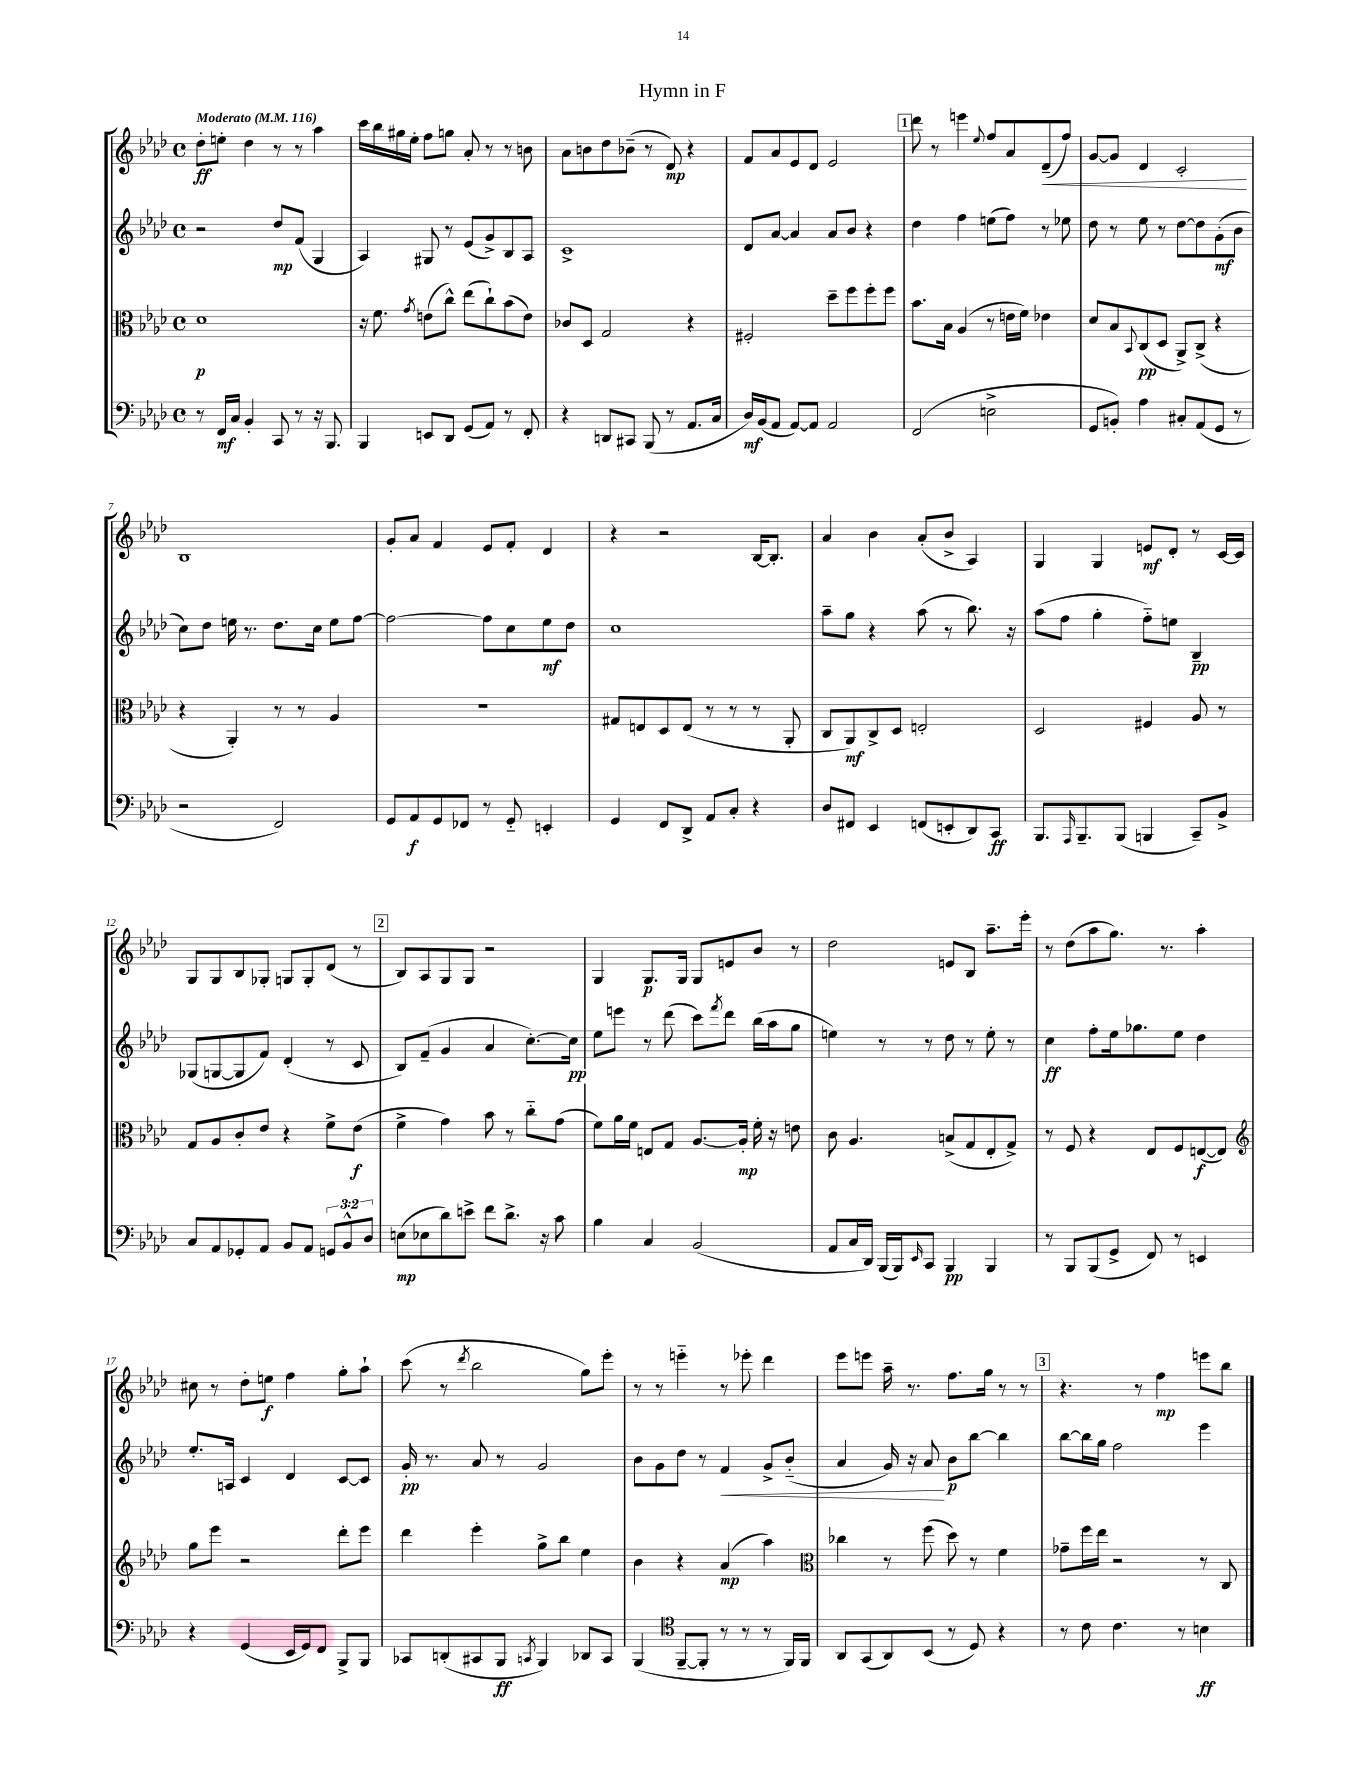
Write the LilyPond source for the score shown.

\header { title = "Hymn in F" }
<<
\new StaffGroup <<
\new Staff = "s0" {
    \clef treble \key aes \major \defaultTimeSignature \time 4/4 \tempo "Moderato" 4 = 116
    des''8-.\ff e''8-. des''4 r8 r8 aes''4 |
    c'''16 bes''16 gis''16 ees''16-. f''8 g''8 aes'8-. r8 r8 b'8 |
    aes'8 b'8 des''8 bes'8--( r8 des'8\mp) r4 |
    f'8 aes'8 ees'8 des'8 ees'2 |
    \mark \markup { \box "1" } des'''8 r8 e'''4 \appoggiatura { ees''8 } f''8 aes'8 des'8--\<( f''8) |
    g'8~ g'8 des'4 c'2-.\! |
    bes1 |
    g'8-. aes'8 f'4 ees'8 f'8-. des'4 |
    r4 r2 bes16~ bes8.-. |
    aes'4 bes'4 aes'8-.( bes'8-> aes4) |
    g4 g4 e'8\mf des'8-. r8 c'16~ c'16 |
    g8 g8 bes8 ges8-. g8 g8-. des'8( r8 |
    \mark \markup { \box "2" } bes8) aes8 g8 g8 r2 |
    g4 g8.\p g16 g8 e'8 bes'8 r8 |
    des''2 e'8 bes8 aes''8.-- ees'''16-. |
    r8 des''8( aes''8 g''8.) r8. aes''4-. |
    cis''8 r8 des''8-. e''8\f f''4 g''8-. aes''8-! |
    c'''8( r8 \acciaccatura { des'''8 } bes''2 g''8) ees'''8-. |
    r8 r8 e'''4-_ r8 ees'''8-. des'''4 |
    ees'''8 e'''8 aes''16-- r8. f''8. g''16 r8 r8 |
    \mark \markup { \box "3" } r4. r8 f''4\mp e'''8 bes''8 \bar "|." |
}
\new Staff = "s1" {
    \clef treble \key aes \major \defaultTimeSignature \time 4/4
    r2 des''8\mp f'8( g4 |
    aes4) gis8 r8 ees'8( g'8->) bes8 aes8 |
    c'1-> |
    des'8 aes'8~ aes'4 aes'8 bes'8 r4 |
    \mark \markup { \box "1" } des''4 f''4 e''8( f''8) r8 ees''8 |
    des''8 r8 ees''8 r8 des''8~ des''8 g'8-.\mf( bes'8 |
    c''8) des''8 e''16 r8. des''8. c''16 e''8 f''8~ |
    f''2~ f''8 c''8 ees''8\mf des''8 |
    c''1 |
    aes''8-- g''8 r4 aes''8( r8 bes''8.) r16 |
    aes''8( f''8 g''4-. f''8-_) e''8 bes4--\pp |
    ges8( g8~ g8 f'8) des'4-.( r8 c'8 |
    \mark \markup { \box "2" } bes8) f'8--( g'4 aes'4 c''8.~-.) c''16\pp |
    ees''8 e'''8 r8 des'''8( c'''8) \acciaccatura { f'''8 } des'''8 bes''16( aes''16 g''8 |
    e''4) r8 r8 des''8 r8 e''8-. r8 |
    c''4\ff f''8-. ees''16 ges''8. ees''8 des''4 |
    ees''8.-. a16 c'4 des'4 c'8~ c'8 |
    g'16-.\pp r8. aes'8 r8 g'2 |
    bes'8 g'8 des''8 r8 f'4\< g'8-> bes'8-_( |
    aes'4 g'16) r16 aes'8\! bes'8\p bes''8~ bes''4 |
    \mark \markup { \box "3" } bes''8~ bes''16 g''16 f''2 ees'''4 \bar "|." |
}
\new Staff = "s2" {
    \clef alto \key aes \major \defaultTimeSignature \time 4/4
    des'1\p |
    r16 f'8. \acciaccatura { g'8 } e'8( c''8-^) ees''8( c''8-!) bes'8( e'8) |
    ces'8 des8 g2 r4 |
    fis2-. des''8-- f''8 f''8-. f''8 |
    \mark \markup { \box "1" } bes'8. bes16 aes4( r8 e'16 f'16) ees'4 |
    des'8 bes8 \appoggiatura { bes,8 } c8\pp( des8 aes,8->) c8->( r4 |
    r4 aes,4-.) r8 r8 aes4 |
    R1 |
    gis8 e8 des8 e8( r8 r8 r8 aes,8-. |
    c8 aes,8\mf) c8-> des8 e2-. |
    des2 fis4 aes8 r8 |
    g8 aes8 c'8-. ees'8 r4 f'8-> ees'8\f( |
    \mark \markup { \box "2" } f'4-> g'4) bes'8 r8 c''8-_ g'8( |
    f'8) aes'16 f'16 e8 g8 aes8.~ aes16-.\mp f'16-. r16 e'8 |
    c'8 aes4. b8->( g8 ees8-. g8->) |
    r8 f8 r4 ees8 f8 e8~\f( e8) |
    \clef treble g''8 ees'''8 r2 des'''8-. ees'''8 |
    des'''4 ees'''4-. g''8-> bes''8 ees''4 |
    bes'4 r4 aes'4\mp( aes''4) |
    \clef alto ces''4 r8 f''8( des''8) r8 f'4 |
    \mark \markup { \box "3" } ges'8-- f''16 ees''16 r2 r8 c8 \bar "|." |
}
\new Staff = "s3" {
    \clef bass \key aes \major \defaultTimeSignature \time 4/4 \override Staff.TupletNumber.text = #tuplet-number::calc-fraction-text
    r8 f,16\mf c16 bes,4-. c,8 r8 r16 bes,,8. |
    bes,,4 e,8 des,8 g,8( aes,8) r8 f,8-. |
    r4 d,8 cis,8 bes,,8( r8 aes,8. c16 |
    des16\mf) bes,16( aes,8 aes,8~) aes,8 aes,2 |
    \mark \markup { \box "1" } f,2( e2-> |
    g,8 b,8-.) aes4 cis8-. aes,8( g,8 r8 |
    r2 f,2) |
    g,8 aes,8\f g,8 fes,8 r8 g,8-_ e,4-. |
    g,4 f,8 des,8-> aes,8 c8-. r4 |
    des8 fis,8 ees,4 f,8( e,8-. des,8) c,8\ff |
    bes,,8. \grace { aes,,16 } bes,,8.-- bes,,8( b,,4 c,8--) bes,8-> |
    c8 aes,8 ges,8-. aes,8 bes,8 aes,8 \tuplet 3/2 { g,8 bes,8-^ des8 } |
    \mark \markup { \box "2" } e8\mp( ees8 des'8) e'8-> f'8 des'8.-> r16 c'8 |
    bes4 c4 bes,2( |
    aes,8 c16 des,16) bes,,16( bes,,16) \grace { ees,16 } c,8 bes,,4\pp bes,,4 |
    r8 bes,,8 bes,,8( g,8-> f,8) r8 e,4 |
    r4 g,4( ees,16 g,16) f,8 bes,,8-> bes,,8 |
    ces,8 d,8-.( cis,8 bes,,8\ff \acciaccatura { c,8 } bes,,4) des,8 c,8 |
    bes,,4( \clef tenor f,8~-- f,8-. r8 r8 r8 f,16) f,16 |
    aes,8 g,8( aes,8) bes,8( r8 des8) r4 |
    \mark \markup { \box "3" } r8 c'8 c'4. r8 b4\ff \bar "|." |
}
>>
>>
